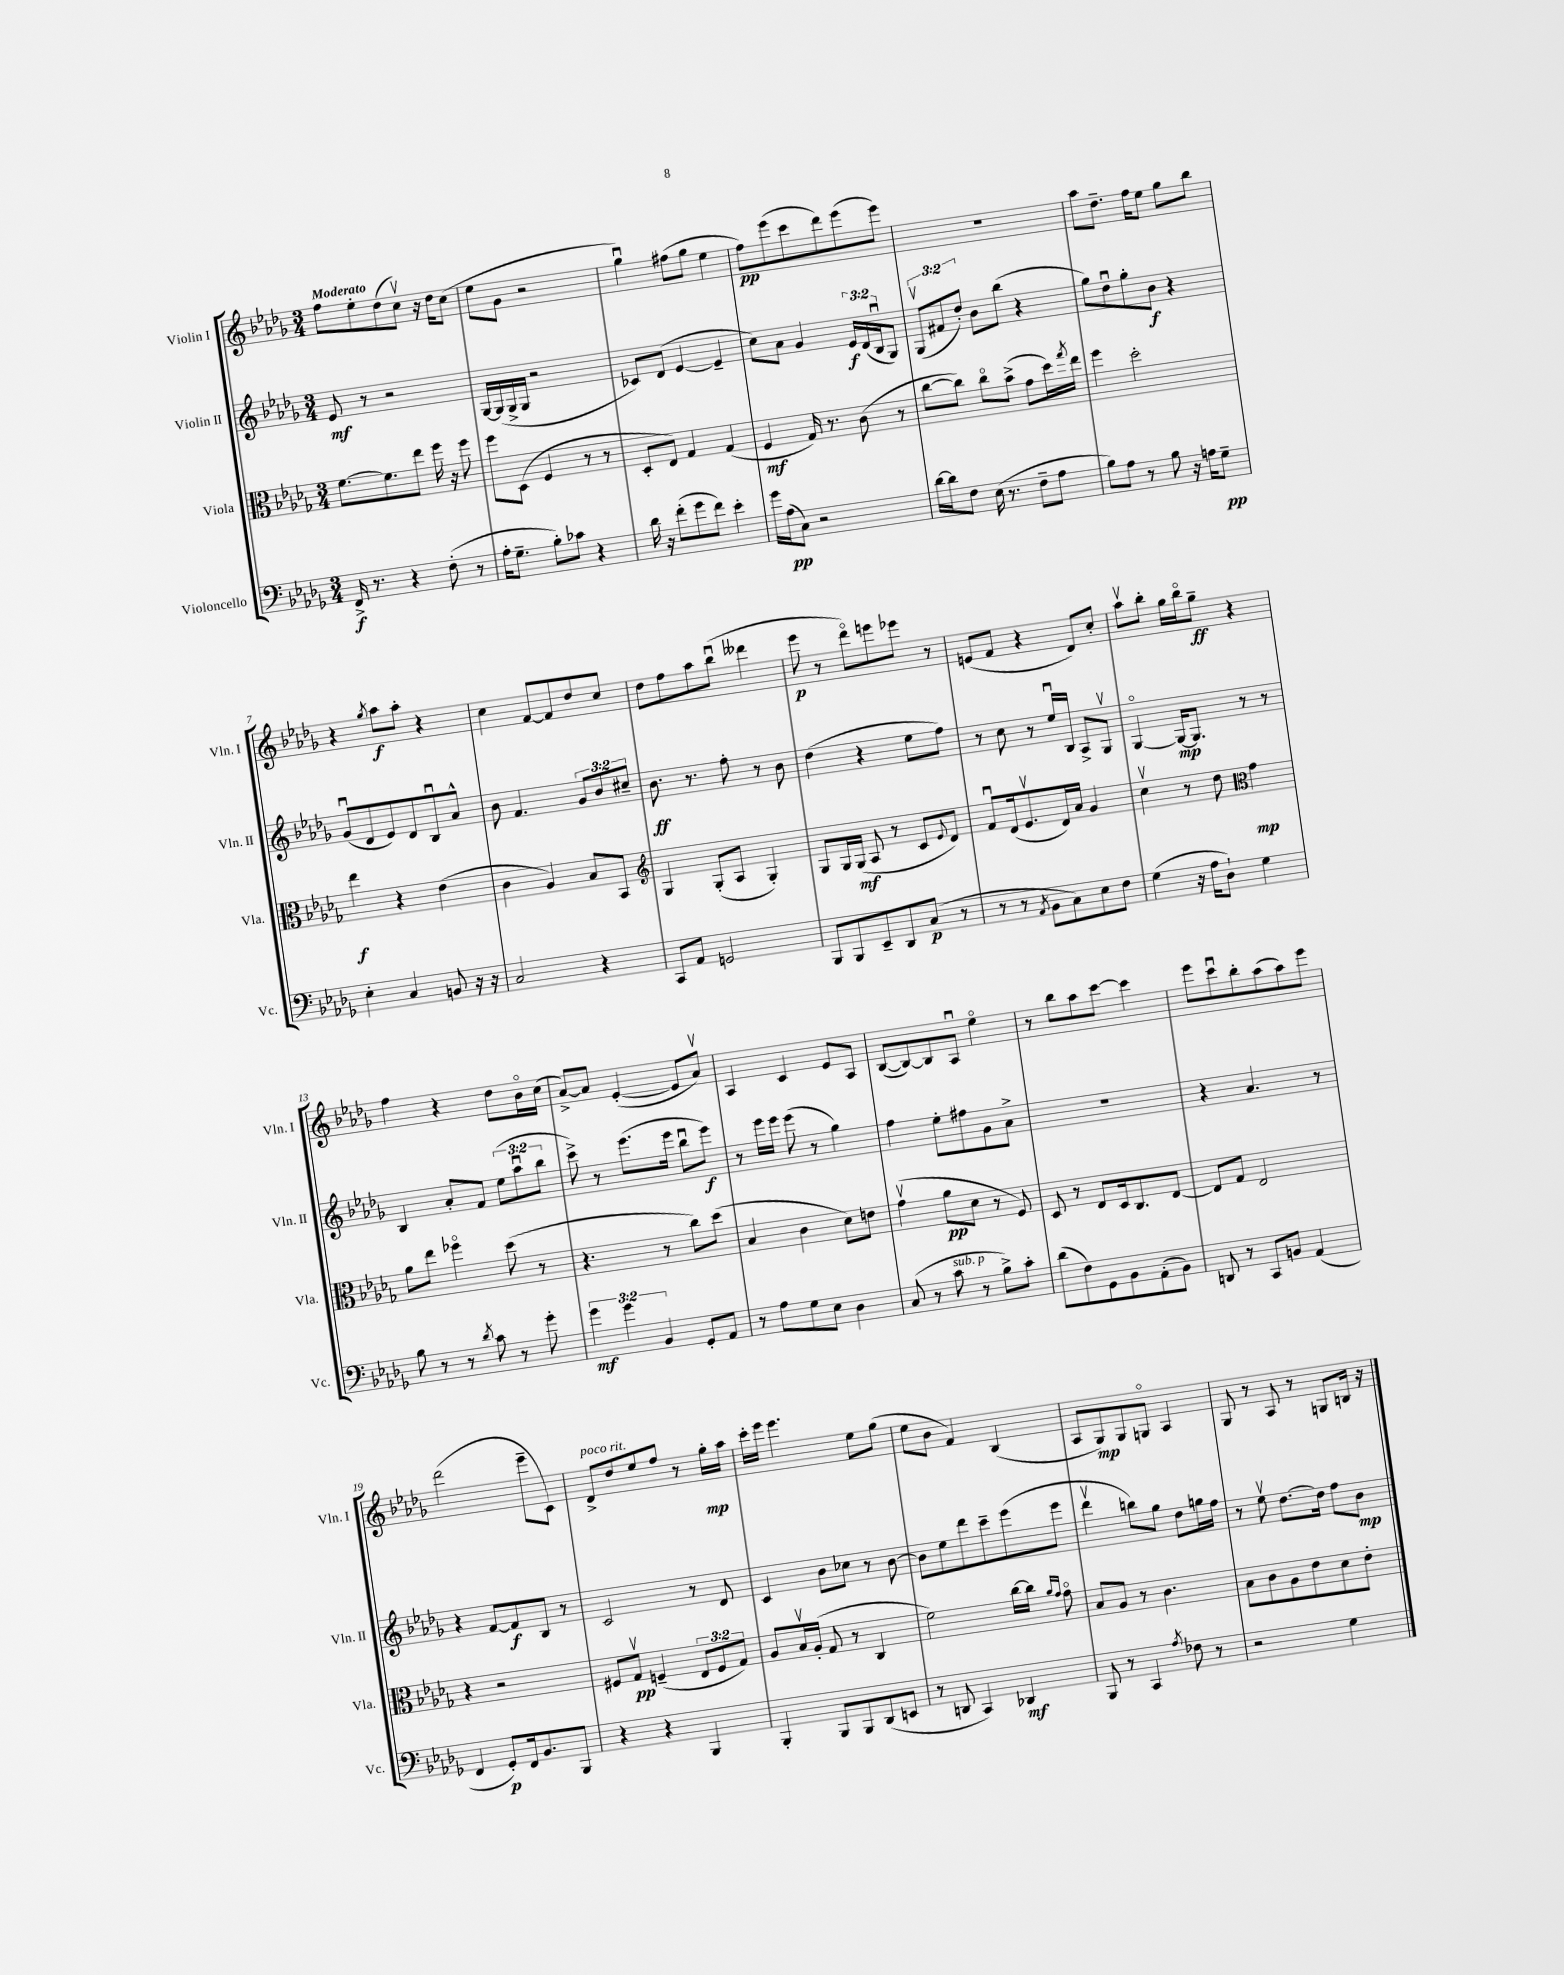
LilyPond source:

<<
\new StaffGroup <<
\new Staff = "s0" \with { instrumentName = "Violin I" shortInstrumentName = "Vln. I" } {
    \clef treble \key des \major \numericTimeSignature \time 3/4 \tempo "Moderato"
    f''8 ees''8-. des''8( c''8\upbow) r16 des''16 c''8( |
    ees''8 ges'8 r2 |
    ges''4\downbow) fis''8( ges''8 ees''4 |
    f''8\pp) ees'''8( c'''8 des'''8) ees'''8( ees'''8) |
    R2. |
    aes''8 des''8.-- f''16 ees''8 ges''8 bes''8 |
    r4 \acciaccatura { ges''8 } aes''8\f aes''8-. r4 |
    c''4 f'8~ f'8 des''8 c''8 |
    des''8 f''8 aes''8 bes''8\downbow( deses'''4 |
    ees'''8\p r8 des'''8\flageolet) e'''8 ees'''8 r8 |
    e'8( f'8 r4 des'8) c''8-. |
    aes''8\upbow bes''8-. ges''16 bes''16\flageolet ges''8--\ff r4 |
    f''4 r4 des''8 bes'16\flageolet c''16( |
    aes'8~->) aes'8 ees'4~-.( ees'8 aes'8\upbow) |
    aes4 c'4 ees'8 aes8 |
    bes8~( bes8~) bes8 aes8\downbow ees''4\flageolet |
    r8 bes''8 aes''8 c'''8~ c'''4 |
    ees'''8 c'''8\downbow bes''8-. aes''8( aes''8) ees'''8 |
    des'''2( ees'''8-- c'8) |
    des'8->^\markup { \italic "poco rit." } des''8 ees''8 f''8 r8 ges''16-.\mp aes''16 |
    c'''16-. ees'''16 ees'''4. ees''8 ges''8( |
    ees''8 bes'8 f'4) bes4( |
    aes8 ges8\mp) ges8 g8\flageolet aes4 |
    ges8 r8 aes8 r8 g8 b16 r16 \bar "|." |
}
\new Staff = "s1" \with { instrumentName = "Violin II" shortInstrumentName = "Vln. II" } {
    \clef treble \key des \major \numericTimeSignature \time 3/4 \override Staff.TupletNumber.text = #tuplet-number::calc-fraction-text
    ees'8\mf r8 r2 |
    ges16~ ges16( ges16-> ges16 r2 |
    ces'8) des'8( ees'4~ ees'4-- |
    c''8) aes'8 ges'4 \tuplet 3/2 { ees'16\f des'16( bes16\downbow } ges8) |
    \tuplet 3/2 { ges8\upbow( fis'8 des''8-.) } bes'8 bes''8( r4 |
    ges''8) des''8\downbow ges''8-. bes'8\f r4 |
    ges'8\downbow( des'8 ees'8) des'8 bes8\downbow aes'8-^ |
    bes'8 f'4. \tuplet 3/2 { ges'8 bes'8 cis''8-- } |
    bes'8.\ff r8. f''8-. r8 bes'8 |
    des''4( r4 ees''8 f''8) |
    r8 c''8 r8 ees''16\downbow bes16 aes8-> ges8\upbow |
    ges4~\flageolet ges16~\mp ges8. r8 r8 |
    bes4 aes'8-. f'8 \tuplet 3/2 { ees''8( aes''8\downbow bes''8 } |
    c'''8->) r8 ees'''8.( ees'''16 bes''8\downbow ees'''8\f) |
    r8 ees'''16 ees'''16 ees'''8( r8 ges''4) |
    f''4 ees''8-. fis''8 ges'8 aes'8-> |
    R2. |
    r4 aes'4. r8 |
    r4 f'8~ f'8\f bes8 r8 |
    c'2 r8 des'8 |
    c'4 bes'8 ces''8 r8 bes'8~ |
    bes'8 ees''8 des'''8 c'''8-- ees'''8( ees'''8 |
    des'''4\upbow b''8) ges''8 des''8 g''16 f''16 |
    r8 ees''8\upbow des''8.~ des''16 f''8 bes'8\mp \bar "|." |
}
\new Staff = "s2" \with { instrumentName = "Viola" shortInstrumentName = "Vla." } {
    \clef alto \key des \major \numericTimeSignature \time 3/4 \override Staff.TupletNumber.text = #tuplet-number::calc-fraction-text
    f'8.~ f'8. ees''8 f''16 r16 f''8 |
    f''8 des8( f4 r8 r8 |
    des8-. ees8) ges4 ges4( |
    f4\mf ges16) r8. c'8( r8 |
    c''8~ c''8) c''8\flageolet bes'8->( ges'8 des''16) \acciaccatura { ges''8 } ees''16 |
    f''4 des''2-. |
    ees''4\f r4 ees'4( |
    c'4 aes4) bes8 bes,8 |
    \clef treble ges4 ges8-.( aes8 ges4-.) |
    ges8 ges16 ges16\mf( aes8 r8 c'8 \appoggiatura { ees'8 } des'8) |
    f'8\downbow des'16( ees'8.\upbow des'16) aes'16 ges'4 |
    c''4\upbow r8 des''8 \clef alto ges'4\mp |
    aes'8 ees''8 fes''4\flageolet des''8( r8 |
    r4. r8 c''8) des''8( |
    bes4 c'4 des'8) e'8 |
    ges'4\upbow( aes'8\pp des'8 r8 f8) |
    des8 r8 ees8 des16 c8. ees8~ |
    ees8 ges8 ees2 |
    r4 r2 |
    fis8 ges8\upbow\pp f4--( \tuplet 3/2 { ees8 f8 ges8) } |
    aes8 bes16\upbow aes16-.( ges8 r8 c4 |
    f'2) c''16~ c''16 \grace { aes'16 ges'16 } ges'8\flageolet |
    bes8 aes8 r8 c'4. |
    bes8 c'8 aes8 ees'8 des'8 ees'8-. \bar "|." |
}
\new Staff = "s3" \with { instrumentName = "Violoncello" shortInstrumentName = "Vc." } {
    \clef bass \key des \major \numericTimeSignature \time 3/4 \override Staff.TupletNumber.text = #tuplet-number::calc-fraction-text
    f,16->\f r8. r4 f8-.( r8 |
    aes16-. ges8.-- bes8-.) ces'8 r4 |
    des'16 r16 f'8-.( ges'8 f'8) ees'4-. |
    ges'16 aes16\pp( c8) r2 |
    des'16~ des'16 f8 ees16( r8. f8-- aes8 |
    bes8) aes8 r8 bes8 r16 a16 ges8--\pp |
    ees4-. c4 b,8 r16 r16 |
    c2 r4 |
    c,8 aes,8 g,2 |
    bes,,8 bes,,8 ees,8-- des,8 c8\p( r8 |
    r8 r8 \acciaccatura { aes,8 } bes,8 c8) ees8 f8 |
    ges4( r16 aes16 des8-!) ges4 |
    bes8 r8 r8 \acciaccatura { des'8 } c'8 r8 ges'8-. |
    \tuplet 3/2 { ges'4\mf ges'4 bes,4 } ges,8-. aes,8 |
    r8 aes8 ges8 ees8 des4 |
    c8( r8 c'8^\markup { \italic "sub. p" } r8 bes8->) c'8-. |
    des'8( f8) ges,8 bes,8 aes,8-.( bes,8) |
    d,8 r8 c,8 b,8 aes,4( |
    f,4 ges,8-.\p) f,16 bes,8. bes,,8 |
    r4 r4 bes,,4 |
    bes,,4-. bes,,8 bes,,8 des,8( e,8 |
    r8 d,8 c,4) des,4\mf |
    bes,,8 r8 c,4 \acciaccatura { aes8 } fes8 r8 |
    r2 ges4 \bar "|." |
}
>>
>>
